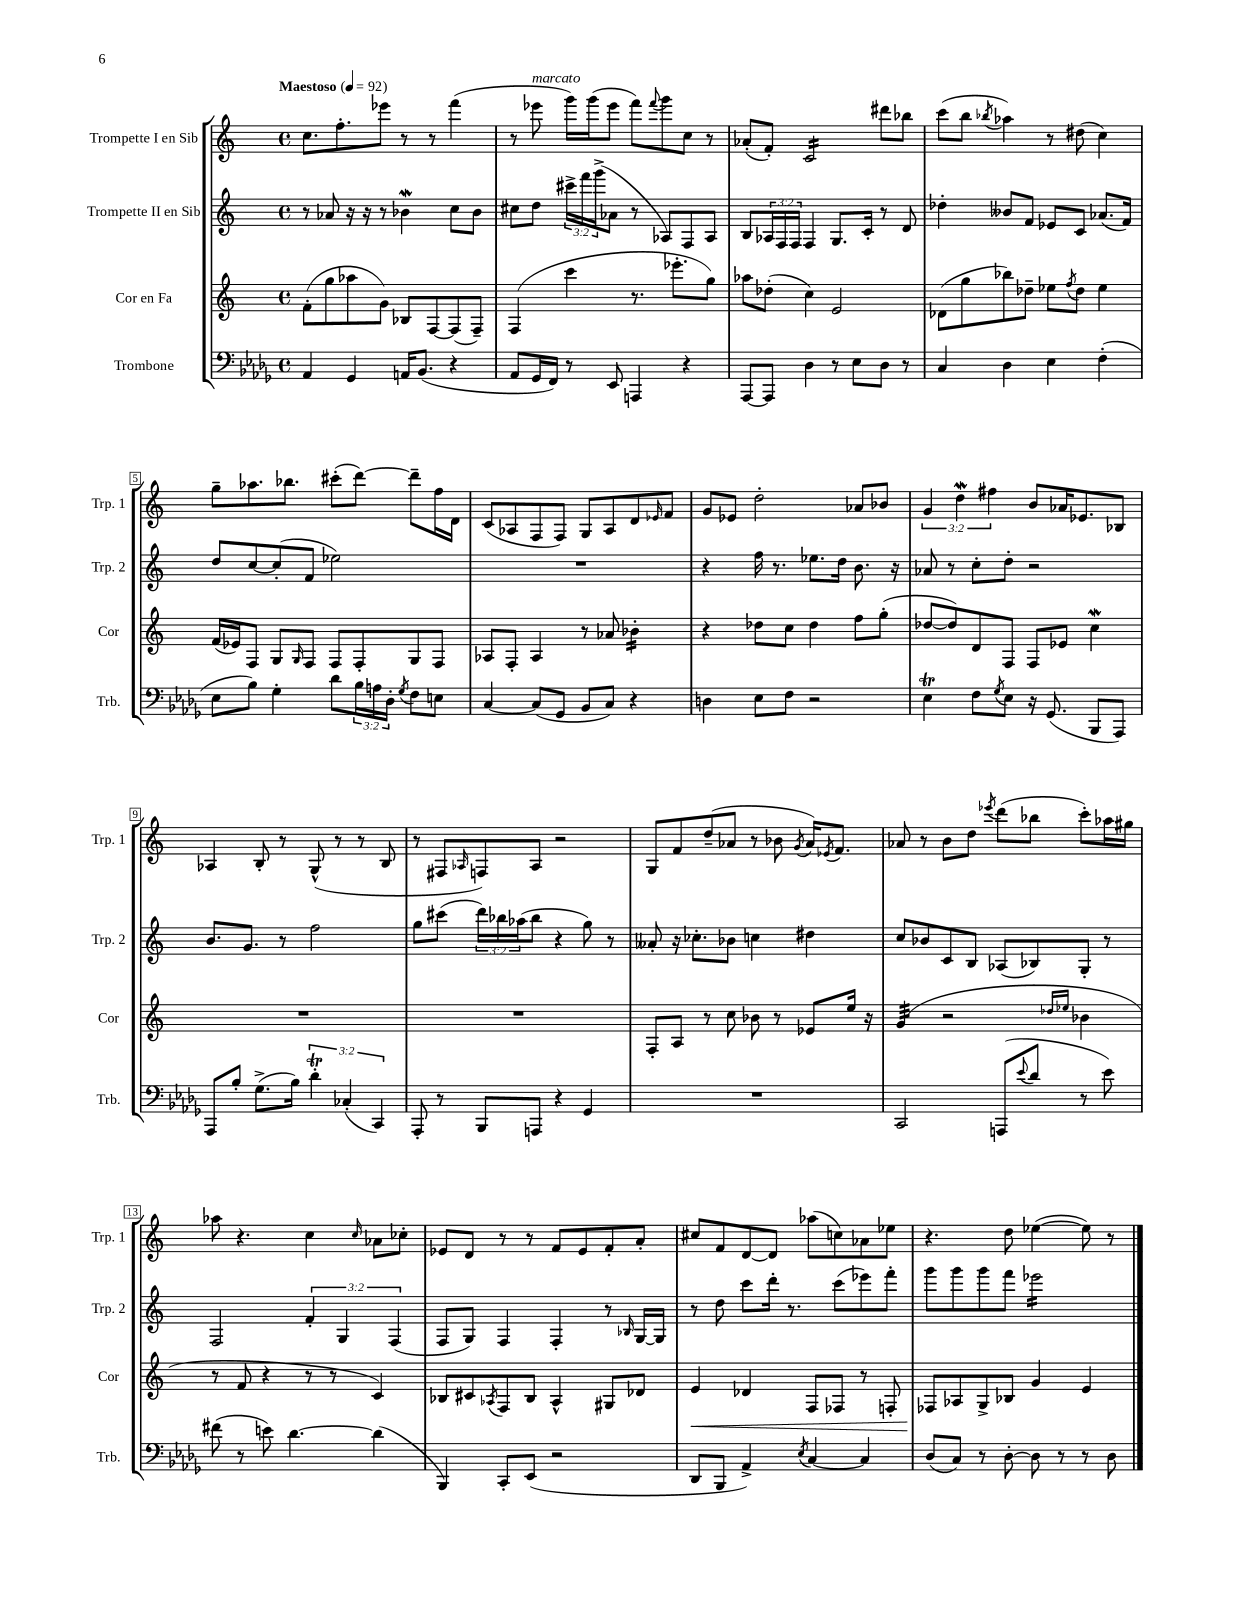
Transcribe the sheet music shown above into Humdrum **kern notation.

**kern	**kern	**kern	**kern
*staff4	*staff3	*staff2	*staff1
*clefF4	*clefG2	*clefG2	*clefG2
*k[b-e-a-d-g-]	*k[]	*k[]	*k[]
*M4/4	*M4/4	*M4/4	*M4/4
*met(c)	*met(c)	*met(c)	*met(c)
*MM92	*MM92	*MM92	*MM92
4AA-	(8f'	8r	8.cc
.	8gg	8a-	.
.	.	.	8.ff'
4GG-	8aa-	16r	.
.	.	16r	.
.	8g)	8r	8eee-
16AA	8B-	4b-	8r
(8.BB-	.	.	.
.	[8F	.	8r
4r	(8F]	8cc	(4fff
.	8F~)	8b-	.
=	=	=	=
8AA-	(4F	8cc#	8r
16GG-	.	8dd	8eee-
16FF)	.	.	.
8r	4ccc	24ccc#^	16ggg)
.	.	24fff	.
.	.	.	(16ggg
.	.	(24ggg^	.
8EE-	.	8a-	8eee-
4AAA	8.r	8r	8fff)
.	.	.	8qqfff
.	.	8A-)	8ggg
.	8.eee-'	.	.
4r	.	8F	8cc
.	8gg)	8A-	8r
=	=	=	=
[8AAA-	8aa-	8B	(8a-'
8AAA-]	(8dd-'	24A-	8f')
.	.	24F	.
.	.	24F	.
4D-	4cc)	4F	2c
8r	2e	8.G	.
8E-	.	.	.
.	.	16c'	.
8D-	.	8r	8ddd#
8r	.	8d	8bb-
=	=	=	=
4C	(8d-	4dd-'	(8ccc
.	8gg	.	8bb
.	.	.	8qbb-
4D-	8bb-)	8b--	4aa-)
.	8dd-~	8f	.
4E-	8ee-	8e-	8r
.	8qff	.	.
.	8dd-	8c	(8dd#
(4F'	4ee-	(8.a-	4cc)
.	.	16f)	.
=	=	=	=
8E-	(16f	8dd	8gg~
.	16e-)	.	.
8B-)	8F	[8cc	8.aa-
4G-'	8G	(8cc']	.
.	.	.	8.bb-
.	16qqG	.	.
.	8F	8f	.
8d-	8F	2ee-)	(8ccc#'
24B-	8F'	.	[8ddd)
24A	.	.	.
24D-'	.	.	.
8qG-	.	.	.
8F	8G	.	8ddd~]
8E	8F	.	16ff
.	.	.	16d
=	=	=	=
[4C	8A-	1r	(8c
.	8F'	.	8A-
(8C]	4A-	.	8F
8GG-	.	.	8F)
8BB-	8r	.	8G
8C)	8a-	.	8A-
4r	4b-'	.	8d
.	.	.	16qqe-
.	.	.	8f
=	=	=	=
4D	4r	4r	8g
.	.	.	8e-
8E-	8dd-	16ff	2dd'
.	.	8.r	.
8F	8cc	.	.
2r	4dd-	8.ee-	.
.	.	16dd	.
.	8ff	8.b	8a-
.	(8gg'	.	8b-
.	.	16r	.
=	=	=	=
4E-	[8dd-	8a-	6g
.	8dd-])	8r	.
.	.	.	6dd
8F	8d	8cc'	.
.	.	.	6ff#
8qG-	.	.	.
8E-	8F	8dd'	.
16r	8F	2r	8b
(8.GG-	.	.	.
.	8e-	.	16a-
.	.	.	8.e-
8BBB-	4cc	.	.
8AAA-)	.	.	8B-
=	=	=	=
8AAA-	1r	8.b	4A-
8B-'	.	.	.
.	.	8.g	.
(8.G-^	.	.	8B'
.	.	8r	8r
16B-)	.	.	.
6d-'	.	2ff	(8G^^
.	.	.	8r
(6C-'	.	.	.
.	.	.	8r
6CC)	.	.	.
.	.	.	8B
=	=	=	=
8AAA-'	1r	8gg	8r
8r	.	(8ccc#	8F#
.	.	.	16qqA-
8BBB-	.	24ddd)	8F)
.	.	24bb-	.
.	.	(24aa-	.
8AAA	.	8bb-	8A-
4r	.	4r	2r
4GG-	.	8gg)	.
.	.	8r	.
=	=	=	=
1r	8F'	8a--'	8G
.	8A	16r	8f
.	.	8.cc-'	.
.	8r	.	(8dd~
.	8cc	8b-	8a-
.	8b-	4cc	8r
.	8r	.	8b-
.	.	.	8qg
.	8e-	4dd#	16a-)
.	.	.	8qe-
.	.	.	8.f
.	16ee	.	.
.	16r	.	.
=	=	=	=
2CC	(4g	8cc	8a-
.	.	8b-	8r
.	2r	8c	8b
.	.	8B	8dd
.	.	.	8qeee-
(8AAA	.	(8A-	(8ddd
8qqe-	.	.	.
8d-	.	8B-)	8bb-
.	16qqdd-	.	.
.	16qqee-	.	.
8r	4b-	8G'	8ccc')
8e-)	.	8r	16aa-
.	.	.	16gg#
=	=	=	=
(8f#	8r	2F	8aa-
8r	8f	.	4.r
8e)	4r	.	.
[4.d-	.	.	.
.	8r	6f'	4cc
.	8r	.	.
.	.	6G	.
.	.	.	16qqcc
(4d-]	4c)	.	8a-
.	.	(6F	.
.	.	.	8cc-'
=	=	=	=
4BBB-)	8B-	8F	8e-
.	8c#	8G)	8d
.	8qA-	.	.
8CC'	8F	4F	8r
(8EE-	8B-	.	8r
2r	4A-^^	4F'	8f
.	.	.	8e-
.	8G#	8r	8f'
.	.	16qqB-	.
.	8d-	[16G	8a'
.	.	16G]	.
=	=	=	=
8DD-	4e	8r	8cc#
8BBB-	.	8dd	8f
4AA-^)	4d-	8ccc	[8d
.	.	16ddd'	8d]
.	.	8.r	.
8qE-	.	.	.
[4C	8F	.	(8aa-
.	8F-	(8ccc	8cc)
4C]	8r	8eee-)	8a-
.	8F'	8fff'	8ee-
=	=	=	=
(8D-	8F-	8ggg	4.r
8C)	8A-	8ggg	.
8r	8G^	8ggg	.
[8D-'	8B-	8fff	8dd
8D-]	4g	2eee-	([4ee-
8r	.	.	.
8r	4e	.	8ee-])
8D-	.	.	8r
==	==	==	==
*-	*-	*-	*-
